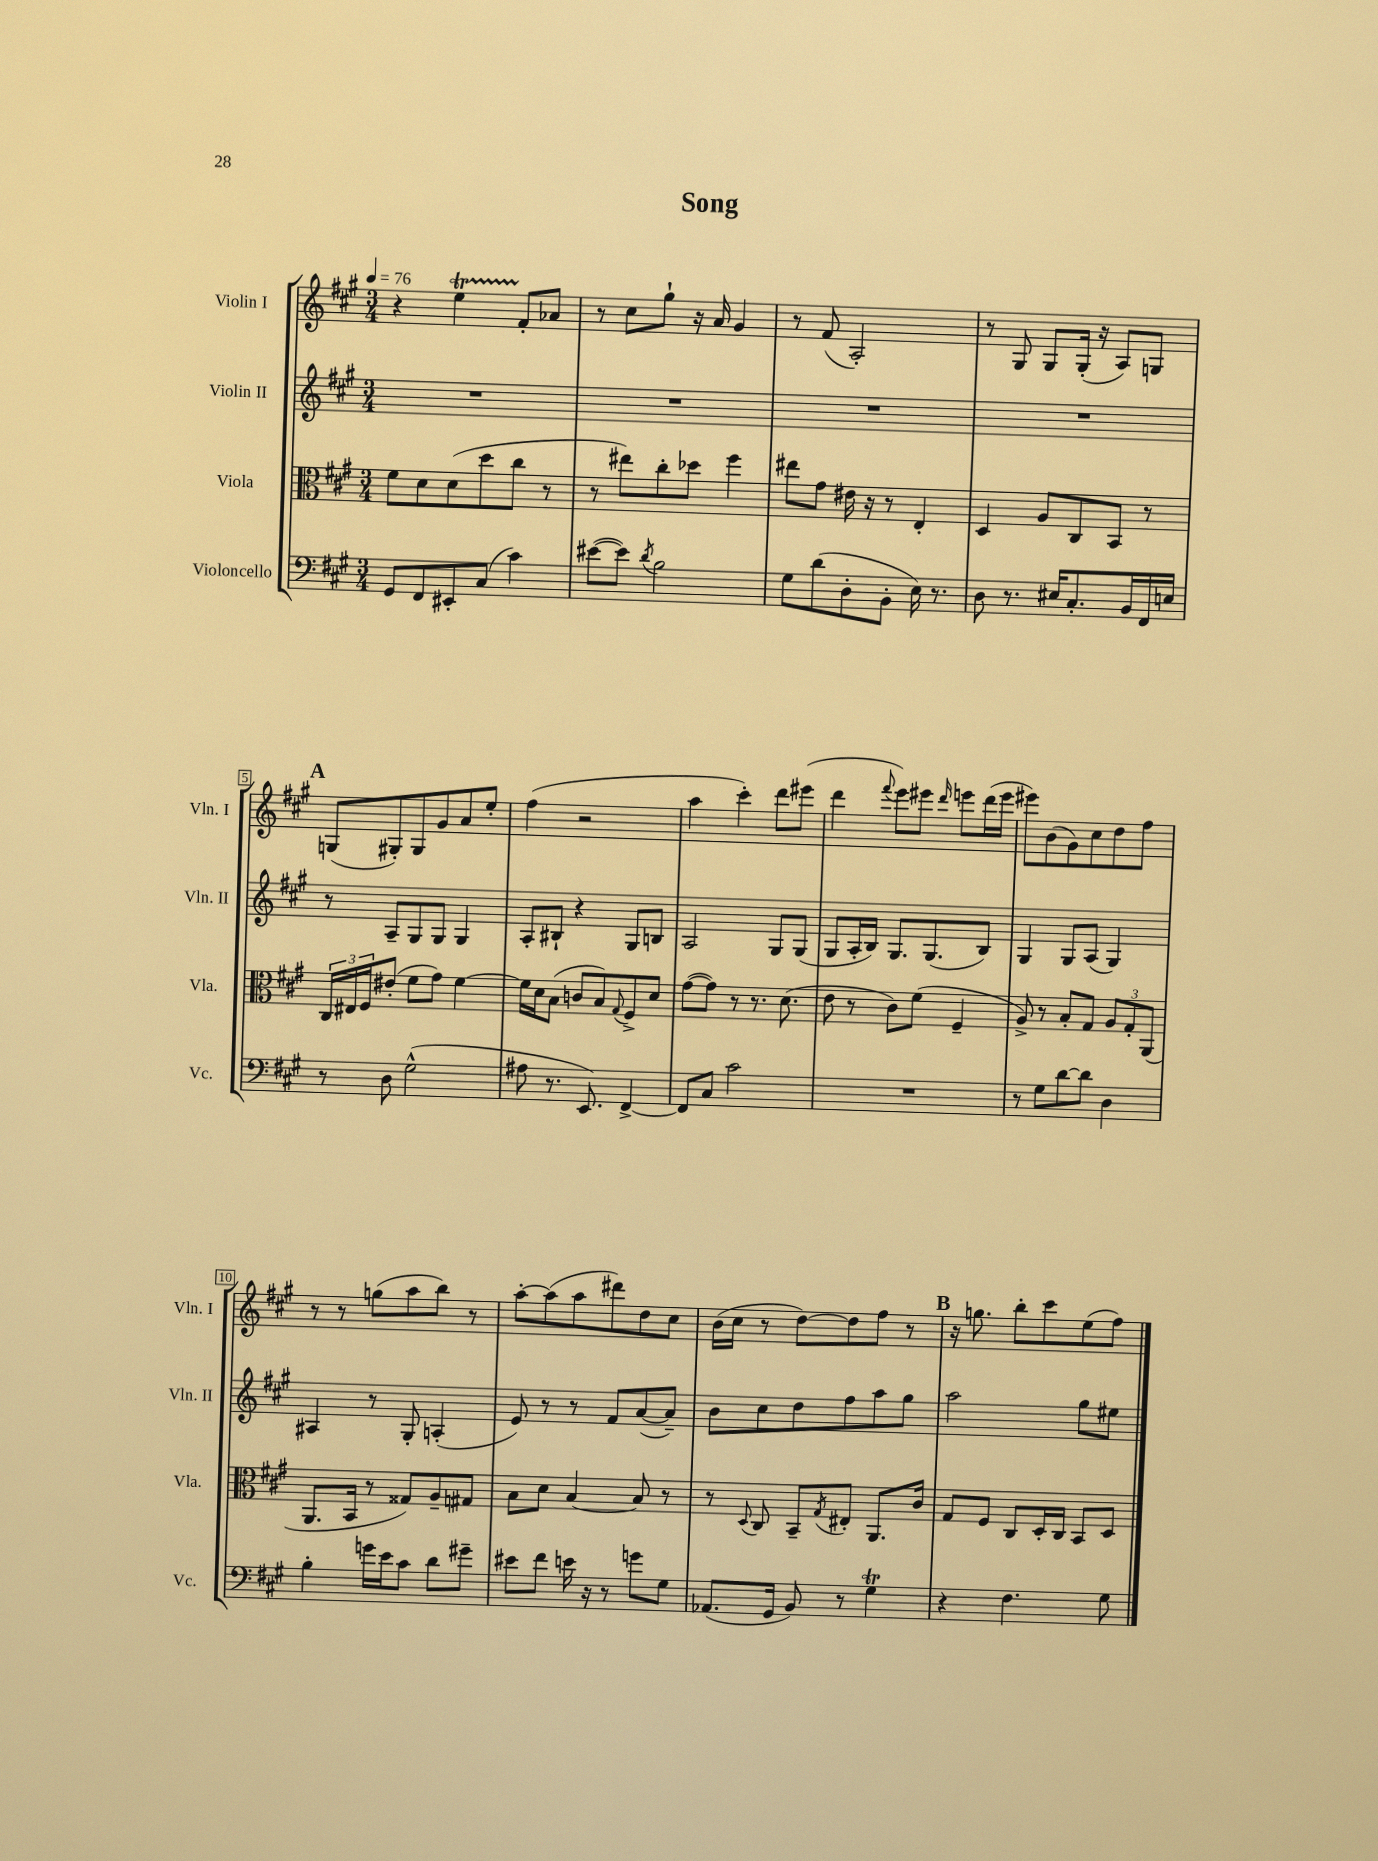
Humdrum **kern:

**kern	**kern	**kern	**kern
*part4	*part3	*part2	*part1
*staff4	*staff3	*staff2	*staff1
*I"Violoncello	*I"Viola	*I"Violin II	*I"Violin I
*I'Vc.	*I'Vla.	*I'Vln. II	*I'Vln. I
*clefF4	*clefC3	*clefG2	*clefG2
*k[f#c#g#]	*k[f#c#g#]	*k[f#c#g#]	*k[f#c#g#]
*M3/4	*M3/4	*M3/4	*M3/4
*MM76	*MM76	*MM76	*MM76
=1	=1	=1	=1
8GG#/L	8f#\L	2.r	4r
8FF#/	8d\	.	.
8EE#X'/	(8d\	.	4eeT\
(8C#/J	8dd\	.	.
4c#\)	8cc#\J	.	8f#'/L
.	8r	.	8a-X/J
=2	=2	=2	=2
([8e#X\L	8r	2.r	8r
8e#\J])	8ee#X\L)	.	8cc#\L
8qd/	.	.	.
2B\	8cc#'\	.	8gg#`\J
.	8dd-X\J	.	16r
.	.	.	16a/
.	4ff#\	.	4g#/
=3	=3	=3	=3
8G#\L	8ee#X\L	2.r	8r
(8d\	8g#\J	.	(8f#/
8D'\	16e#X\	.	2A'/)
.	16r	.	.
8BB'\J	8r	.	.
16E\)	4E'/	.	.
8.r	.	.	.
=4	=4	=4	=4
8D\	4D/	2.r	8r
8.r	.	.	8G#/
.	8A/L	.	8G#/L
16E#X/KL	.	.	.
8.C#'/	8C#/	.	(16G#'/Jk
.	.	.	16r
.	8BB/J	.	8A/L)
16BB/L	.	.	.
16FF#/	8r	.	8Gn/J
16En/JJ	.	.	.
!!LO:LB:g=z
!!LO:REH:place=s1:t=A
=5	=5	=5	=5
8r	24C#/LL	8r	(8Gn/L
.	24E#X/	.	.
.	24F#/J	.	.
8D\	(8e#X'/J	8A~/L	8G#X'/)
(2G#^^\	8f#\L	8G#/	8G#/
.	8g#\J)	8G#/J	8g#/
.	[4f#\	4G#/	8a/
.	.	.	8ee'/J
=6	=6	=6	=6
8A#X\	16f#\LL]	8A'/L	(4ff#\
.	16d\J	.	.
8.r	(8B\J	8B#X`/J	.
.	8cn/L	4r	2r
8.EE/)	.	.	.
.	8B/)	.	.
.	8qqG#/	.	.
[4FF#^/	8F#^/	8G#/L	.
.	8d/J	8Bn/J	.
=7	=7	=7	=7
8FF#/L]	([8g#\L	2A/	4aa\
8C#/J	8g#\J])	.	.
2c#\	8r	.	4ccc#'\)
.	8.r	.	.
.	.	8G#/L	8ddd\L
.	(8.d\	.	.
.	.	(8G#/J	(8eee#X\J
=8	=8	=8	=8
2.r	8e\	8G#/L	4ddd\
.	8r	16A'/L	.
.	.	16B/JJ)	.
.	.	.	8qqfff#/
.	8c#\L)	8.G#/L	8eee\L)
.	(8f#\J	.	8eee#X\J
.	.	(8.G#/	.
.	.	.	16qqddd/
.	4F#~/	.	8eeen\L
.	.	8B/J)	(16ddd\L
.	.	.	16eee\JJ
=9	=9	=9	=9
8r	8A^/)	4G#/	8eee#X\L)
8G#\L	8r	.	(8b\
[8d\	8B'/L	8G#/L	8g#\)
8d\J]	8G#/J	(8A/J	8cc#\
4D\	12A/L	4G#/)	8dd\
.	12G#'/	.	.
.	.	.	8ff#\J
.	(12AA/J	.	.
!!LO:LB:g=z
=10	=10	=10	=10
4B'\	8.AA/L	4A#X/	8r
.	.	.	8r
.	16BB/Jk	.	.
16gn\LL	8r	8r	(8ggn\L
16e\J	.	.	.
8c#\J	8G##X/L)	8G#'/	8aa\
8d\L	8A~/	(4An'/	8bb\J)
8g#X~\J	8G#X/J	.	8r
=11	=11	=11	=11
8e#X\L	8B\L	8e/)	[8aa'\L
8f#\J	8d\J	8r	(8aa\]
16en\	[4B/	8r	8aa\
16r	.	.	.
8r	.	8f#/L	8ddd#X\)
8gn\L	8B/]	([8a/	8dd\
8G#\J	8r	8a~/J])	8cc#\J
=12	=12	=12	=12
(8.AA-X/L	8r	8b\L	(16b\LL
.	.	.	16cc#\JJ
.	8qqD/	.	.
.	8C#/	8cc#\	8r
16GG#/Jk	.	.	.
8BB/)	8BB~/L	8dd\	[8dd\L)
.	8qG#/	.	.
8r	8E#X'/J	8ff#\	8dd\]
4G#t\	8.AA/L	8aa\	8ff#\J
.	.	8gg#\J	8r
.	16c#/Jk	.	.
!!LO:REH:place=s1:t=B
=13	=13	=13	=13
4r	8G#/L	2aa\	16r
.	.	.	8.ggn\
.	8F#/J	.	.
4.F#\	8C#/L	.	8bb'\L
.	16D'/L	.	8ccc#\
.	16C#/JJ	.	.
.	8BB/L	8gg#\L	(8ee\
8G#\	8D/J	8ee#X\J	8ff#\J)
==	==	==	==
*-	*-	*-	*-
